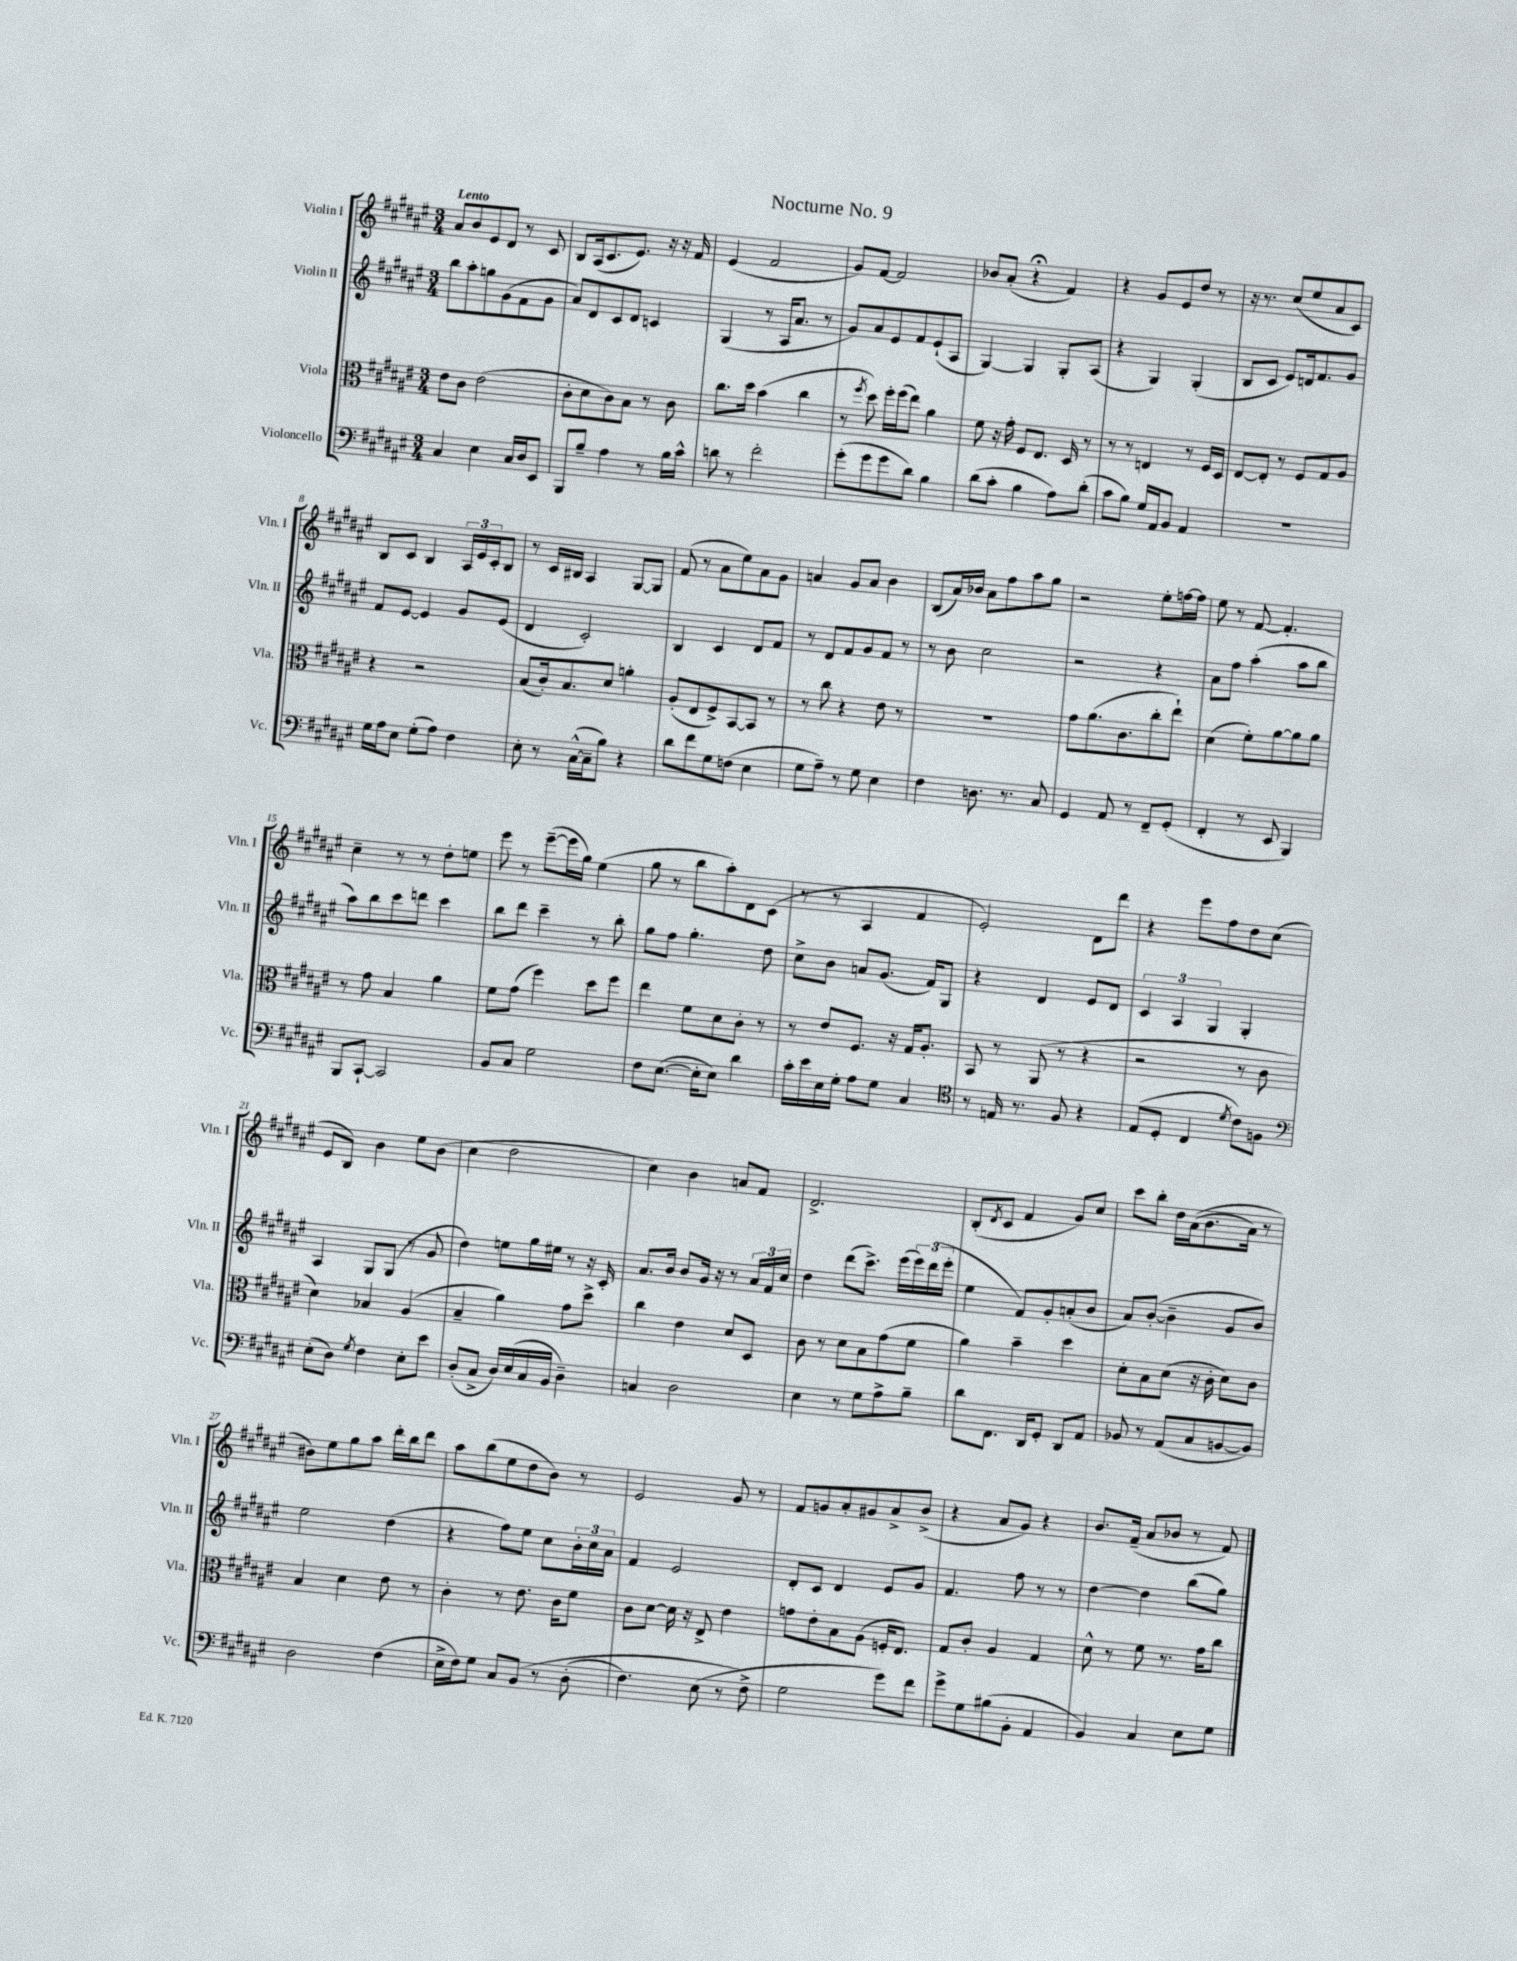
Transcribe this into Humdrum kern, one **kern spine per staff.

**kern	**kern	**kern	**kern
*part4	*part3	*part2	*part1
*staff4	*staff3	*staff2	*staff1
*I"Violoncello	*I"Viola	*I"Violin II	*I"Violin I
*I'Vc.	*I'Vla.	*I'Vln. II	*I'Vln. I
*clefF4	*clefC3	*clefG2	*clefG2
*k[f#c#g#d#a#e#]	*k[f#c#g#d#a#e#]	*k[f#c#g#d#a#e#]	*k[f#c#g#d#a#e#]
*M3/4	*M3/4	*M3/4	*M3/4
=1	=1	=1	=1
!	!	!	!LO:TX:a:B:t=Lento
4C#/	8e#\L	8bb\L	8a#/L
.	8c#\J	8aa#'\	8b/
4E#\	(2e#\	8ggn\	8e#/
.	.	(8g#\	8d#/J
16C#/LL	.	8f#\	8r
16D#/J	.	.	.
8EE#/J	.	8g#\J	8c#/
=2	=2	=2	=2
8BBB/L	8c#'\L	8a#/L)	8B/L
8B~/J	8d#\	8d#/	(16A#/k
.	.	.	8.c#/
4A#\	8c#\)	8c#/	.
.	8B\J	8d#/J	8.e#/J)
8r	8r	4cn/	.
.	.	.	16r
16B\LL	8c#\	.	16r
16c#^^\JJ	.	.	16f#/
=3	=3	=3	=3
8dn\	8.cc#\L	(4G#/	(4e#/
8r	.	.	.
.	16dd#\Jk	.	.
2f#'\	(4b\	8r	2f#/
.	.	16A#/KL	.
.	.	8.a#/J	.
.	4cc#\	.	.
.	.	8r	.
=4	=4	=4	=4
(8g#'\L	8r	8g#/L)	8g#/L)
.	8qff#/	.	.
8g#\	8dd#\)	8a#/	[8f#/J
8g#\	16ff#'\LL	8e#/	2f#/]
.	(16ff#\J	.	.
8d#\J)	8ee#\J)	8f#/	.
4B\	4a#\	(8e#`/	.
.	.	8A#/J	.
=5	=5	=5	=5
(8d#\L	8f#\	[4G#/)	8b-X/L
8c#'\J	16r	.	(8a#'/J
.	16g#'\	.	.
4B\	8F#/L	4G#/]	4r;<
.	8.E#/J	.	.
8A#\L)	.	8G#'/L	4f#/)
.	16D#/	.	.
(8d#'\J	8r	(8A#/J	.
=6	=6	=6	=6
8c#\L	8r	4r	4r
8B\J)	8r	.	.
16G#/LL	4En/	4G#/)	8g#/L
16AA#/J	.	.	.
8BB/J	.	.	8e#/
4AA#/	8r	(4G#'/	8dd#/J
.	16F#/LL	.	8r
.	16D#/JJ	.	.
=7	=7	=7	=7
2.r	[8E#/L	8B/L	16r
.	.	.	8.r
.	8E#'/J]	8c#/J	.
.	8r	8e#/L)	(8cc#/L
.	8F#/L	16dn/k	8ee#/
.	.	8.f#/	.
.	8G#/	.	8a#/
.	8A#/J	8g#/J	8c#/J)
!!LO:LB:g=z
=8	=8	=8	=8
16G#\LL	4r	8f#/L	8B/L
16A#\J	.	.	.
8E#\J	.	[8e#/J	8c#/J
(8G#'\L	2r	4e#/]	4B/
8A#\J)	.	.	.
4F#\	.	8g#/L	24A#/LL
.	.	.	24e#/
.	.	.	24c#'/J
.	.	(8e#/J	8B/J
=9	=9	=9	=9
8E#'\	(8B/L	4d#/	8r
8r	16c#'/k)	.	16c#/LL
.	8.B/	.	16B#X/JJ
([16C#^^\LL	.	2c#'/)	4A#/
16C#~\J]	.	.	.
8B\J)	8d#/J	.	.
4r	4an'\	.	[8G#/L
.	.	.	8G#/J]
=10	=10	=10	=10
8d#\L	(8A#'/L	4B/	(8f#/
8f#\	8E#/	.	8r
8G#\	8F#^/)	4c#/	8a#\L
(8Fn\J	[8BB/	.	8ee#\)
4E#\	8BB/J]	8d#/L	8a#\
.	8r	8f#/J	8g#\J
=11	=11	=11	=11
8G#\L	8r	8r	4an/
8A#~\J)	8cc#\	8d#/L	.
8r	4r	8f#/	8g#/L
8G#\	.	8g#/	8a/J
4E#\	8e#\	8f#/J	4b\
.	8r	8r	.
=12	=12	=12	=12
4F#\	2.r	8r	(8B/L
.	.	8b\	16a#/L)
.	.	.	16b-X/JJ
8.Dn\	.	2cc#\	8a#\L
.	.	.	8ff#\
8.r	.	.	.
.	.	.	8aa#\
8C#/	.	.	8gg#\J
=13	=13	=13	=13
4GG#/	8g#\L	2r	2r
.	(8.a#\	.	.
8AA#/	.	.	.
.	8.c#\	.	.
8r	.	.	.
8FF#~/L	8cc#'\	4r	8ee#'\L
(8GG#'/J	8ee#`\J)	.	[16ffn\L
.	.	.	16ff\JJ]
=14	=14	=14	=14
4FF#'/	(4d#\	8a#\L	8ee#\
.	.	8ff#\J	8r
8r	8f#'\L)	(4aa#'\	[8f#/
8EE#/	[8a#\	.	4.f#'/]
4BBB/)	8a#\]	8aa#\L	.
.	8a#\J	8bb\J	.
!!LO:LB:g=z
=15	=15	=15	=15
8BBB/L	8r	8aa#\L)	4cc#~\
[8CC#`/J	8g#\	8bb\	.
2CC#/]	4B/	8ccc#\	8r
.	.	8dddn\J	8r
.	4a#\	4ccc#\	8dd#'\L
.	.	.	8een\J
=16	=16	=16	=16
8BB/L	8f#\L	8bb\L	8eee#\
8C#/J	(8g#\J	8ddd#\J	8r
2G#\	4ff#\)	4ccc#~\	([8eee#~\L
.	.	.	16eee#\L]
.	.	.	16gg#\JJ)
.	8dd#\L	8r	(4ee#\
.	8ff#\J	8bb'\	.
=17	=17	=17	=17
8F#\L	4ee#\	8gg#\L	8gg#\
([8.E#\J	.	8ff#\J	8r
.	8f#\L	4.gg#'\	8bb\L
16E#'\KL]	.	.	.
8E#\J)	8d#\	.	8aa#'\)
4d#\	8c#'\J	.	8d#\
.	8r	8dd#\	(8c#\J
=18	=18	=18	=18
16c#'\LL	8r	8cc#^\L	8r
16e#\	.	.	.
16E#\	8e#/L	8b\J	8r
16G#'\JJ	.	.	.
8A#\L	8.F#/J	8an/L	4A#/
8G#\J	.	(8.g#/J	.
.	16r	.	.
4C#/	16G#/KL	.	4f#/
.	8.A#'/J	16f#/KL)	.
.	.	8G#/J	.
=19	=19	=19	=19
*clefC4	*	*	*
8r	8BB/	4r	2e#'/)
16En/	8r	.	.
8.r	.	.	.
.	(8AA#/	4d#/	.
8F#/	8r	.	.
4r	4r	8e#/L	8d#\L
.	.	8d#/J	8ddd#\J
=20	=20	=20	=20
(8E#/L	2r	6c#/	4r
8D#'/J	.	.	.
.	.	6A#/	.
4C#/	.	.	8eee#\L
.	.	6G#/	.
.	.	.	8ff#\
8qd#/	.	.	.
8c#\L)	8r	4G#'/	8dd#\
8Fn\J	8c#\	.	(8cc#\J
!!LO:LB:g=z
=21	=21	=21	=21
*clefF4	*	*	*
(8E#'\L	4d#\)	4A#/	8e#/L
8D#\J)	.	.	8B/J)
8qG#/	.	.	.
4F#\	4B-X/	8G#/L	4b\
.	.	(8G#/J	.
8E#'\L	(4A#/	8r	8ee#\L
8e#\J	.	8g#/	(8b\J
=22	=22	=22	=22
(8D#'/L	4B~/	4dd#\)	4cc#\
8C#^/J	.	.	.
16D#/LL)	4a#\)	8een\L	2dd#\
(16E#/	.	.	.
16C#/	.	16gg#\L	.
16BB/JJ	.	16ee#X\JJ	.
4D#~\)	8g#\L	8r	.
.	8dd#^\J	16r	.
.	.	16c#'/	.
=23	=23	=23	=23
4Cn/	4cc#\	8.a#/L	4cc#\)
.	.	16b/Jk	.
2D#\	4e#\	8b/L	4b\
.	.	16g#/Jk	.
.	.	16r	.
.	8d#/L	8r	8an/L
.	8D#/J	24a#/LL	8f#/J
.	.	24f#/	.
.	.	24cc#/JJ	.
=24	=24	=24	=24
4E#\	8c#\	4dd#\	2.d#^/
.	8r	.	.
8r	8d#\L	(8ddd#\L	.
8G#\L	8B\	8.ccc#^\J)	.
8A#^\	(8g#\	.	.
.	.	(16eee#\LL	.
8B~\J	8f#\J	24eee#\)	.
.	.	(24ddd#\	.
.	.	24eee#'\JJ	.
=25	=25	=25	=25
8d#\L	4a#\)	4ee#\	(8B'/L
.	.	.	8qd#/
8.FF#\J	.	.	8c#/J
.	4b~\	8f#/L)	4f#/
16DD#/KL	.	.	.
8GG#'/J	.	8g#'/	.
8DD#/L	4dd#\	(8an'/	8g#/L)
8AA#/J	.	8b/J	8cc#/J
=26	=26	=26	=26
8BB-X/	8d#'\L	8a#/L)	8ccc#\L
8r	8B\	([8b'/J	8bb'\J
(8AA#/L	(8d#\J	4b~\]	16dd#\LL
.	.	.	((16a#\J
8C#/	16r	.	8.b\
.	16c#'\	.	.
[8BBn/	8d#\L)	8g#/L	.
.	.	.	16a#\Jk)
8BB/J])	8c#\J	8b/J)	8r
!!LO:LB:g=z
=27	=27	=27	=27
2D#\	4B/	2ee#\	8b#X\L)
.	.	.	8ee#\
.	4d#\	.	8gg#\
.	.	.	8aa#\J
(4F#\	8e#\	(4dd#\	16ddd#'\LL
.	.	.	16bb\J
.	8r	.	8ddd#\J
=28	=28	=28	=28
16E#^\LL	4c#'\	4r	8aa#\L
16F#\J)	.	.	.
8G#\J	.	.	(8bb\
8C#/L	8r	8ff#\L)	8ee#\
(8BB/J	8.e#\	8ee#\J	8dd#\
8r	.	8cc#\L	8b\J)
.	16c#\KL	.	.
(8D#'\	8f#\J	24b'\L	8r
.	.	24cc#\	.
.	.	24a#\JJ	.
=29	=29	=29	=29
4.F#\)	8c#\L	4f#/	2e#/
.	[8d#\J	.	.
.	16d#\]	2e#/	.
.	16r	.	.
(8E#\	8E#^/	.	.
8r	4e#\	.	8g#/
8F#^\)	.	.	8r
=30	=30	=30	=30
2G#\	8gn\L	8d#'/L	8f#/L
.	8e#'\	8c#/J	8gn/
.	8B\	4d#/	8a#'/
.	(8A#\J	.	8g#X/
8g#\L)	16Fn'/KL	8e#/L	8a#^/
.	8.E#/J)	.	.
8f#\J	.	8g#/J	(8b^/J
=31	=31	=31	=31
8g#^\L	8G#/L	4.f#/	4r
8G#\	8c#'/J	.	.
(8B#X\	4A#/	.	8a#/L
8BB'\J	.	8ff#\	8g#/J)
4AA#/	4G#/	8r	4r
.	.	8r	.
=32	=32	=32	=32
4BB/)	8d#^^\	[4dd#\	8.b/L
.	8r	.	.
.	.	.	(16f#~/Jk
4C#/	8f#\	4dd#\]	8a#/L
.	8.r	.	8b-X/J
8E#\L	.	(8bb\L	8r
.	16g#\KL	.	.
8G#\J	8cc#\J	8gg#\J)	8f#/)
==	==	==	==
*-	*-	*-	*-
